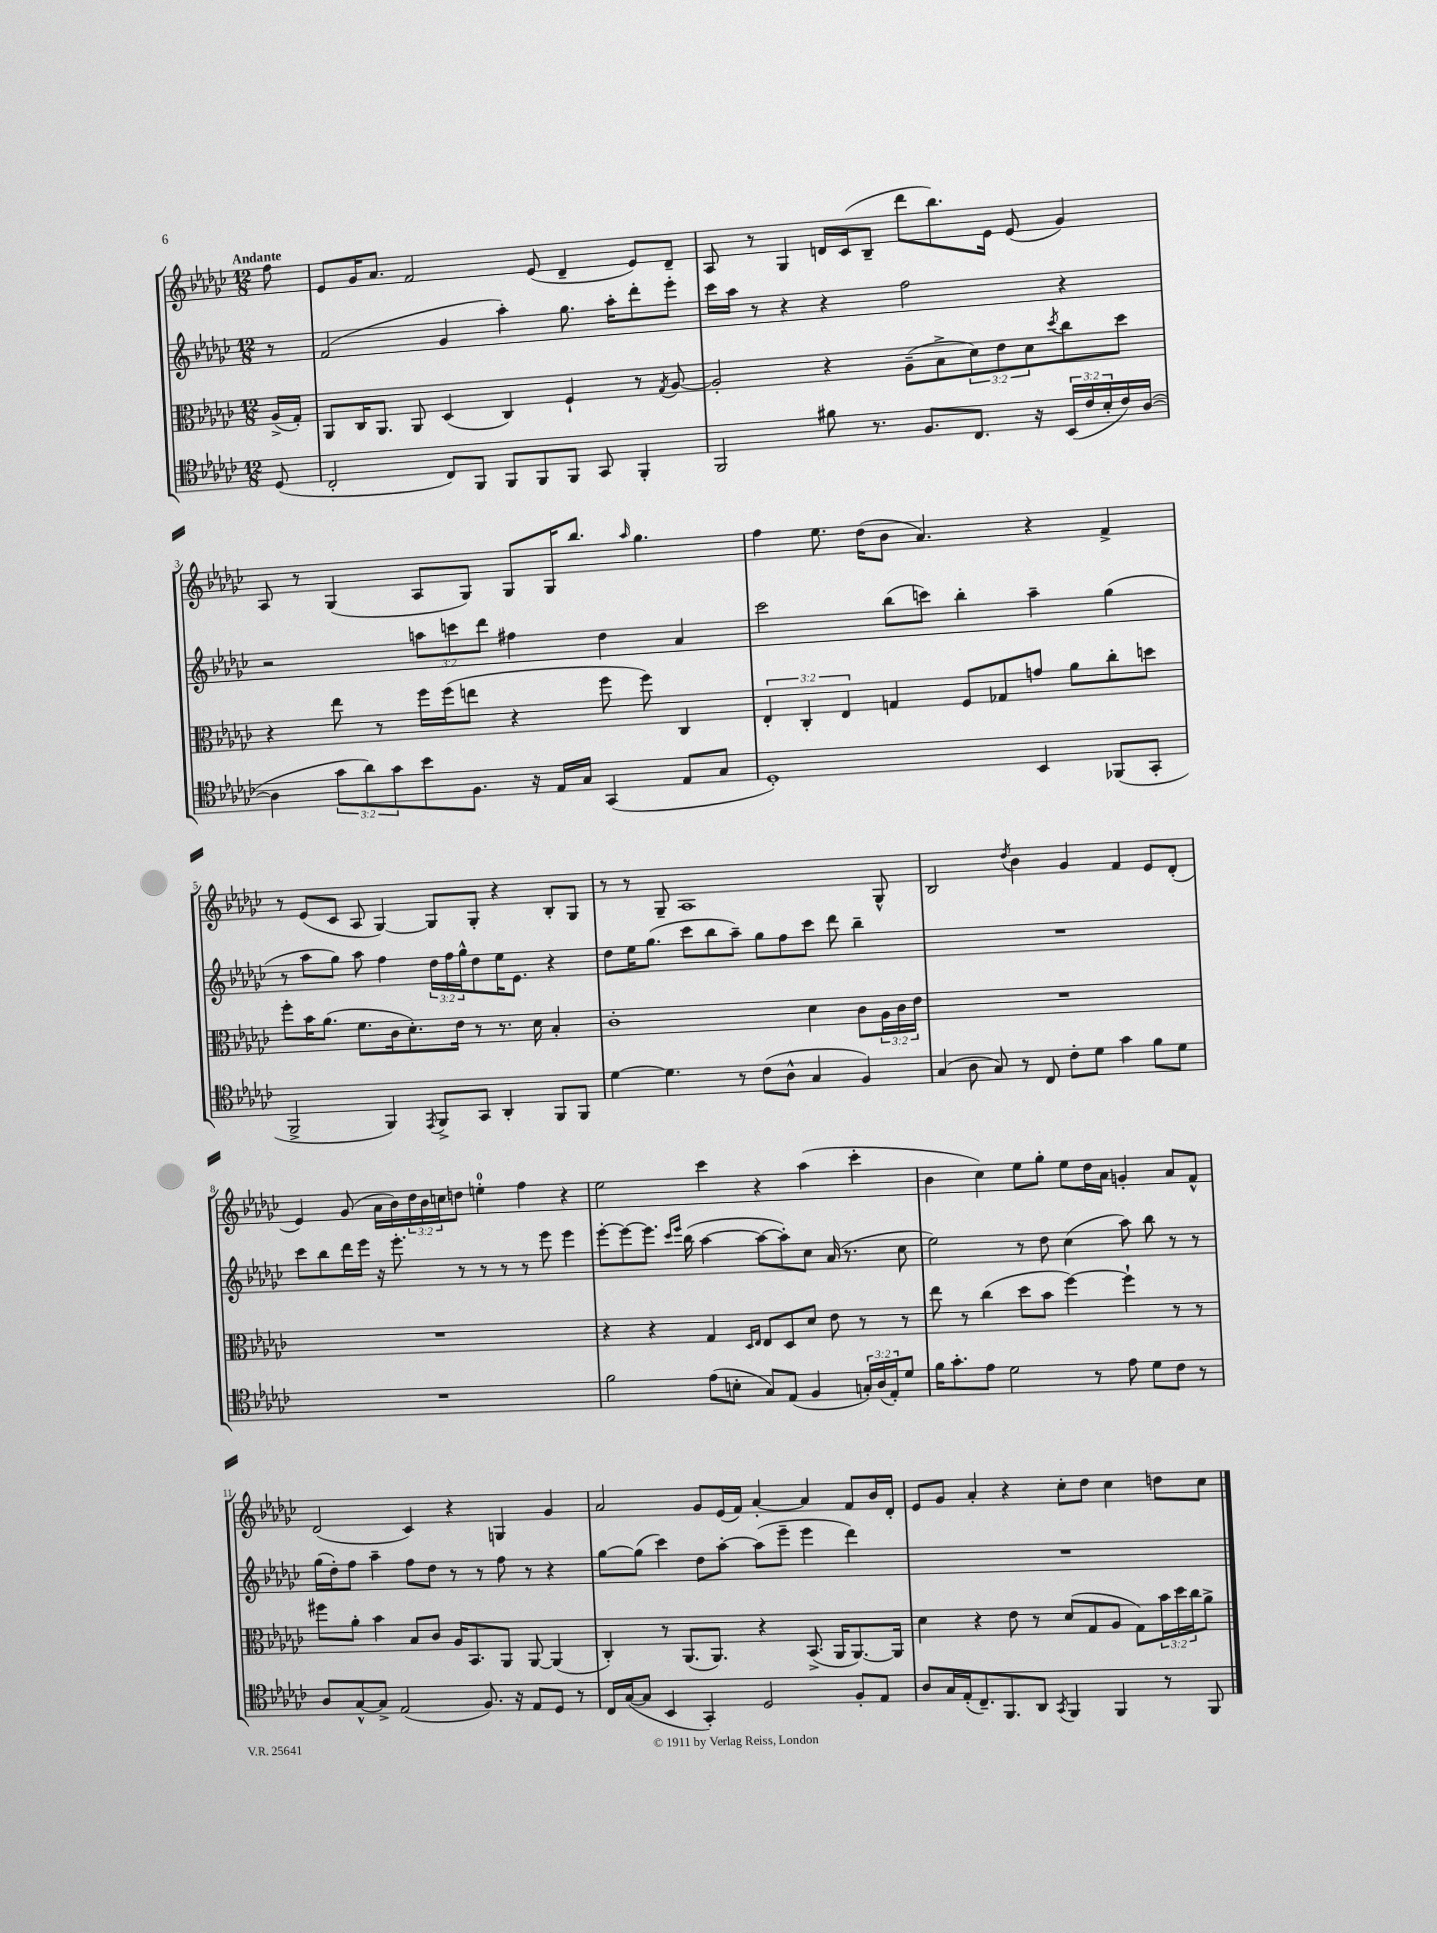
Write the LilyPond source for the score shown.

<<
\new StaffGroup <<
\new Staff = "s0" {
    \clef treble \key ges \major \numericTimeSignature \time 12/8 \override Staff.TupletNumber.text = #tuplet-number::calc-fraction-text \partial 8 \tempo "Andante"
    f''8 |
    ees'8 ges'16 aes'8. f'2 ees'8( des'4-- ees'8) des'8-- |
    aes8 r8 ges4 d'16 ces'16( bes8-- des'''8 bes''8.) ees'16 ees'8( ges'4) |
    aes8 r8 ges4( aes8 ges8) ges8 ges16 bes''8. \grace { aes''16 } ges''4. |
    f''4 ees''8. des''16( bes'8 aes'4.) r4 f'4-> |
    r8 ees'8( ces'8 aes8 ges4~) ges8 ges8-. r4 bes8-. ges8 |
    r8 r8 ges8-- aes1 ges8-^ |
    bes2 \acciaccatura { des''8 } bes'4 ges'4 f'4 ees'8 des'8-.( |
    ees'4) ges'8( aes'16 bes'16) \tuplet 3/2 { des''16 bes'16 c''16 } d''8 e''4-0-. f''4 r4 |
    ees''2 ces'''4 r4 aes''4( ces'''4-. |
    bes'4 ces''4) ees''8 ges''8-. ees''8 des''16 aes'16 g'4-. aes'8 f'8-^ |
    des'2( ces'4) r4 g4 ges'4 |
    aes'2 ges'8 ees'16( f'16) aes'4~-. aes'4 f'8 bes'16 des'16-. |
    ees'8 ges'8 aes'4-. r4 ces''8-. des''8 ces''4 d''8 ces''8 \bar "|." |
}
\new Staff = "s1" {
    \clef treble \key ges \major \numericTimeSignature \time 12/8 \override Staff.TupletNumber.text = #tuplet-number::calc-fraction-text \partial 8
    r8 |
    f'2( ges'4 aes''4-.) ges''8. aes''16-. des'''8-. ees'''8-. |
    ces'''16 aes''16 r8 r4 r4 f''2 r4 |
    r2 \tuplet 3/2 { a''8 c'''8 des'''8 } fis''4 des''4 aes'4 |
    ces'''2 bes''8( c'''8) bes''4-. aes''4-- ges''4( |
    r8 aes''8 ges''8) aes''8 f''4 \tuplet 3/2 { des''16 f''16 ges''16-^ } des''8 ees''16 ees'8. r4 |
    des''8 ees''16 ges''8.( ces'''8 bes''8 aes''8--) ges''8 f''8 ces'''8 des'''8 bes''4-- |
    R1. |
    ces'''8 bes''8 des'''16 ees'''16 r16 ees'''8.-. r8 r8 r8 r8 ees'''8 ees'''4 |
    ees'''8~-. ees'''8~ ees'''8. \grace { ces'''16 ees'''16 } bes''16( aes''4~ aes''8~ aes''8-.) ces''8 aes'16( r8. ces''8 |
    ees''2) r8 des''8 ces''4( aes''8) bes''8 r8 r8 |
    ges''16( des''16-.) f''8 aes''4-- f''8 des''8 r8 r8 f''8 r8 r4 |
    ges''8~ ges''8( ces'''4) des''8 aes''8~-. aes''8( ees'''8-- ees'''4 des'''4) |
    R1. \bar "|." |
}
\new Staff = "s2" {
    \clef alto \key ges \major \numericTimeSignature \time 12/8 \override Staff.TupletNumber.text = #tuplet-number::calc-fraction-text \partial 8
    aes16->( ges16-.) |
    aes,8 ces16 aes,8. aes,8 des4( ces4) f4-! r8 \acciaccatura { ges8 } aes8~ |
    aes2-. r4 aes8--( bes8-> \tuplet 3/2 { des'8) ees'8 des'8 } \acciaccatura { des''8 } ces''8 des''8 |
    r4 ees''8 r8 f''16 f''16( e''8 r4 f''8 f''8) ces4 |
    \tuplet 3/2 { ees4-. ces4-. ees4 } g4 f8 ges8 g'8 aes'8 ces''8-. d''8 |
    f''8-. bes'16 aes'8.( f'8. ces'16 des'8.-.) ees'16 r8 r8. des'16 bes4-. |
    ces'1-. des'4 ces'8 \tuplet 3/2 { aes16 ces'16 ees'16 } |
    R1. |
    R1. |
    r4 r4 ges4 \grace { des16 ees16 } ees8 des8 des'8 ees'8 r8 r8 |
    ees''8 r8 ces''4( des''8 bes'8 f''4~) f''4-! r8 r8 |
    fis''8 aes'8-. bes'4 bes8 ces'8 aes16 bes,8. aes,8 aes,8~ aes,4( |
    ces4-.) r8 aes,8.( aes,8.) r4 bes,8.->( aes,16 aes,8.~) aes,16 |
    des'4 r4 ees'8 r8 des'8( ges8 aes8 ges8) \tuplet 3/2 { bes'16 des''16 ces''16 } aes'8-> \bar "|." |
}
\new Staff = "s3" {
    \clef tenor \key ges \major \numericTimeSignature \time 12/8 \override Staff.TupletNumber.text = #tuplet-number::calc-fraction-text \partial 8
    des8( |
    ces2-. ces8) f,8 f,8 f,8 f,8 ges,8 f,4-. |
    f,2 fis'8 r8. f8. ces8. r16 \tuplet 3/2 { bes,16( ces'16 bes16-. } ces'16) aes16~( |
    aes4 \tuplet 3/2 { ges'8 aes'8) ges'8 } bes'8 f8. r16 ees16 ges16 ges,4( ees8 ges8 |
    des1-.) bes,4 fes,8( ges,8-. |
    f,2-> f,4) \acciaccatura { ees,8 } f,8-> ges,8 aes,4-. f,8 f,8 |
    des'4~ des'4. r8 ces'8( aes8-^ ges4 f4) |
    ges4( aes8 ges8) r8 ces8 ces'8-. des'8 ges'4 f'8 des'8 |
    R1. |
    f'2 ees'8( b8-. ges8) ees8( f4 \tuplet 3/2 { g16-.) aes16( ees16-.) } des'8 |
    f'16 ges'8.-. ees'8 des'2 r8 ees'8 des'8 ces'8 r8 |
    aes8 ges8~-^ ges8-> ees2( f8.) r16 ees8 des8 r8 |
    ces16 ges16~( ges8 bes,4 ges,4-.) des2 f8-. ees8 |
    aes8 ges16 ees16-.( ces8.--) f,8. aes,8 \acciaccatura { ges,8 } f,4 f,4 r8 f,8 \bar "|." |
}
>>
>>
